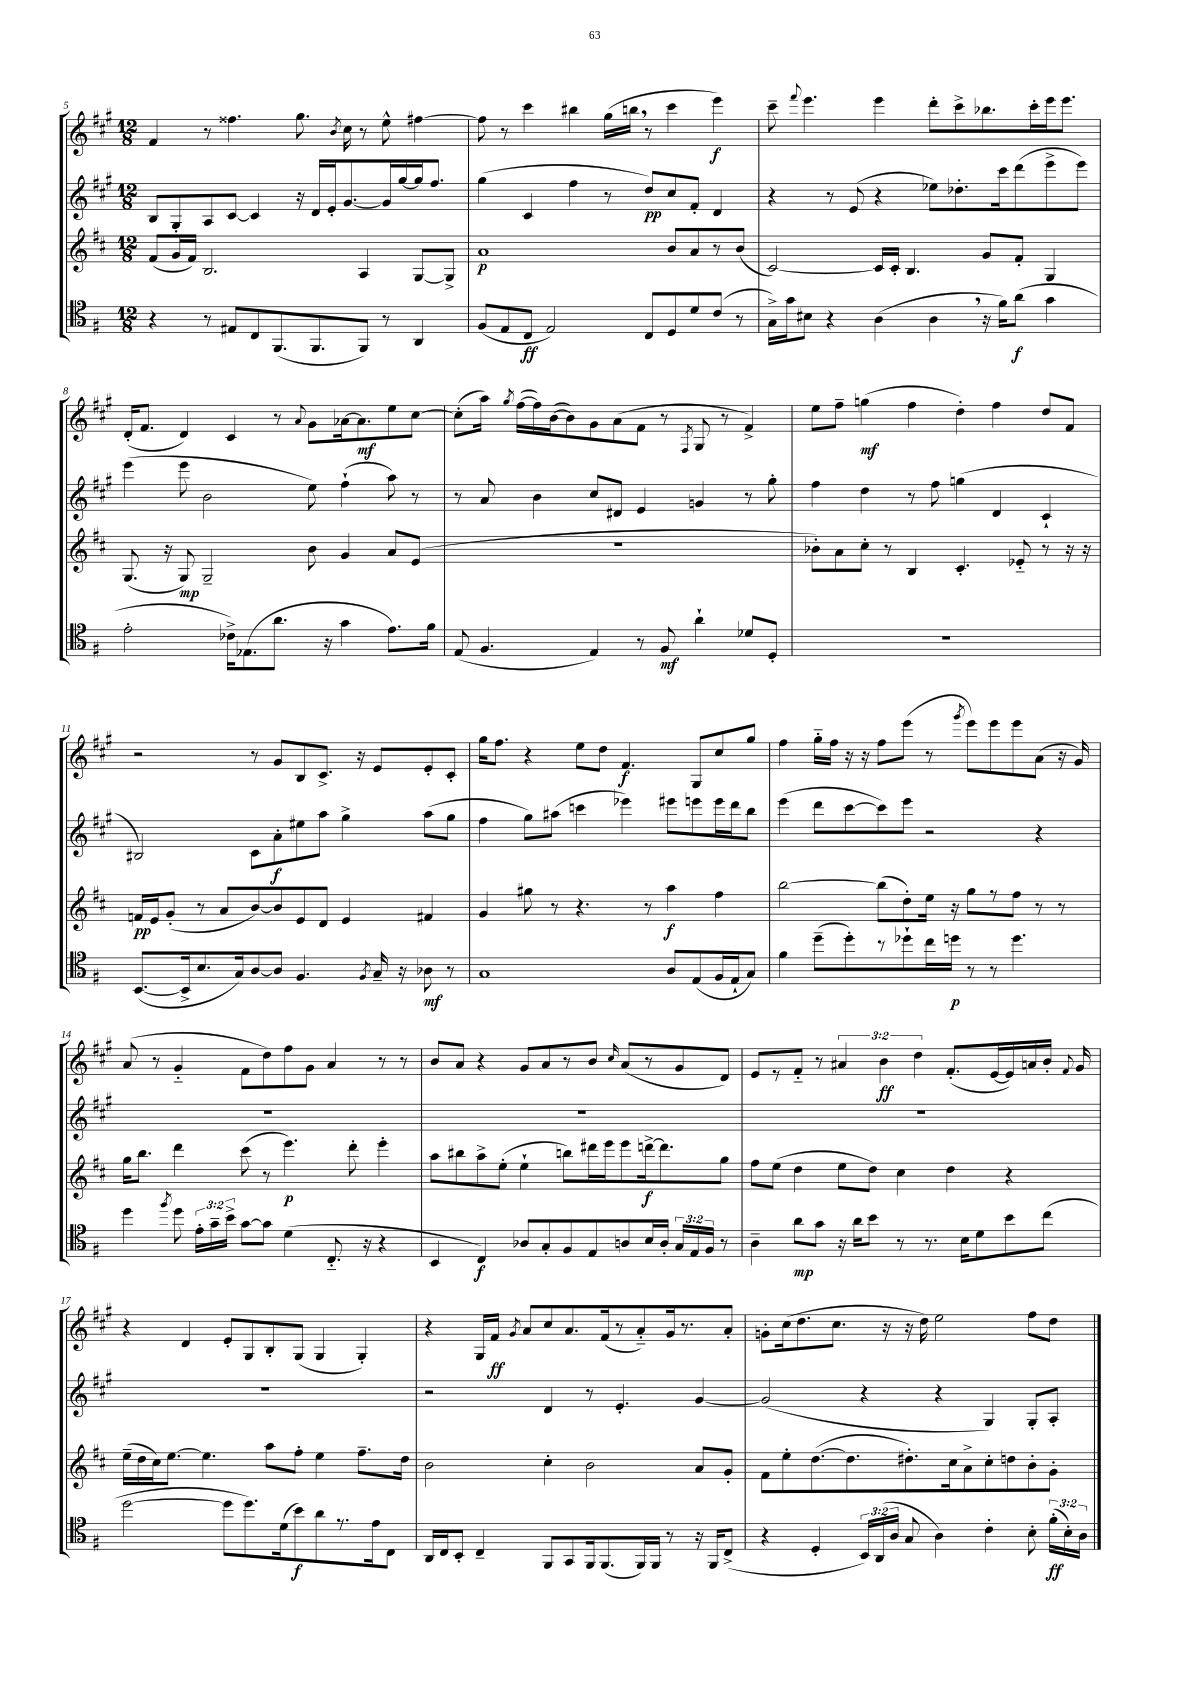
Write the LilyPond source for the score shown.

<<
\new StaffGroup <<
\new Staff = "s0" {
    \clef treble \key a \major \numericTimeSignature \time 12/8 \override Staff.TupletNumber.text = #tuplet-number::calc-fraction-text
    \autoBeamOff fis'4 r8 fisis''4. gis''8. \acciaccatura { b'8 } cis''16 r8 e''8-^ fis''4~ |
    fis''8 r8 cis'''4 bis''4 gis''16[( b''16] \breathe r8 cis'''4 e'''4\f) |
    cis'''8-- \appoggiatura { fis'''8 } e'''4. e'''4 d'''8[-. cis'''8-> bes''8. cis'''16-. e'''16 e'''8.] |
    d'16[-.( fis'8.] d'4) cis'4 r8 \appoggiatura { a'8 } gis'8[ aes'16~ aes'8.\mf e''8 cis''8]~ |
    cis''8[-.( a''16]) \acciaccatura { gis''8 } fis''16[~( fis''16) b'16~( b'8) gis'8 a'8( fis'8] r8 \acciaccatura { fis8 } gis8 r8 fis'4->) |
    e''8[ fis''8]-- g''4\mf( fis''4 d''4-.) fis''4 d''8[ fis'8] |
    r2 r8 gis'8[ b8 cis'8.]-> r16 e'8[ e'8-. cis'8]-. |
    gis''16[ fis''8.] r4 e''8[ d''8] fis'4.\f gis8[ cis''8 gis''8] |
    fis''4 gis''16[-_ fis''16] r16 r16 fis''8[ e'''8]( r8 \acciaccatura { gis'''8 } e'''8[) e'''8 e'''8 a'8]( r16 gis'16) |
    a'8( r8 gis'4-_ fis'8[ d''8) fis''8 gis'8] a'4 r8 r8 |
    b'8[ a'8] r4 gis'8[ a'8 r8 b'8] \grace { cis''16 } a'8[( r8 gis'8 d'8]) |
    e'8[ r8 fis'8]-_ r8 \tuplet 3/2 { ais'4 b'4\ff d''4 } fis'8.[-.( e'16~ e'16) a'16 b'16]-. \appoggiatura { fis'8 } gis'16 |
    r4 d'4 e'8[-. gis8 b8-. gis8]( gis4 gis4-.) |
    r4 gis16[ fis'16]\ff \acciaccatura { gis'8 } a'8[ cis''8 a'8. fis'16( r8 a'8-_) gis'16 r8. a'8]-. |
    g'8[-. cis''16( d''8. cis''8.] r16 r16 d''16) e''2 fis''8[ d''8] \bar "|." |
}
\new Staff = "s1" {
    \clef treble \key a \major \numericTimeSignature \time 12/8
    \autoBeamOff b8[ gis8-. a8 cis'8]~ cis'4 r16 d'16[ e'16-. gis'8.~ gis'16 gis''16~ gis''16 fis''8.] |
    gis''4( cis'4 fis''4 r8 d''8[\pp) cis''8 fis'8]-. d'4 |
    r4 r8 e'8( r4 ees''8[) des''8.-. cis'''16 d'''8( e'''8-> e'''8]) |
    e'''4( e'''8 b'2 e''8) fis''4-!( a''8) r8 |
    r8 a'8 b'4 cis''8[ dis'8] e'4 g'4 r8 gis''8-. |
    fis''4 d''4 r8 fis''8 g''4( d'4 cis'4-! |
    bis2) cis'8[ a'8-.\f eis''8 a''8] gis''4-> a''8[( gis''8] |
    fis''4 gis''8[) ais''8]( c'''4 ees'''4) eis'''8[ e'''8 e'''16 d'''16 b''8] |
    e'''4( d'''8[ cis'''8~ cis'''8) e'''8] r2 r4 |
    R1. |
    R1. |
    R1. |
    R1. |
    r2 d'4 r8 e'4.-. gis'4~ |
    gis'2( r4 r4 gis4) gis8[-. a8]-. \bar "|." |
}
\new Staff = "s2" {
    \clef treble \key d \major \numericTimeSignature \time 12/8
    \autoBeamOff fis'8[( g'16 fis'16]) b2. a4 g8[~ g8]-> |
    a'1\p b'8[ a'8 r8 b'8]( |
    cis'2~) cis'16[ cis'16]-. b4. g'8[ fis'8]-. g4 |
    g8.( r16 g8\mp) g2-- b'8 g'4 a'8[ e'8]( |
    R1. |
    bes'8[-.) a'8 cis''8]-. r8 b4 cis'4.-. ees'8-_ r8 r16 r16 |
    f'16[\pp e'16 g'8]-.( r8 a'8[ b'8~) b'8 e'8 d'8] e'4 fis'4 |
    g'4 gis''8 r8 r4. r8 a''4\f fis''4 |
    b''2~ b''8[( d''8-.) e''16] r16 g''8[ r8 fis''8] r8 r8 |
    g''16[ b''8.] d'''4 cis'''8( r8 e'''4.\p) d'''8-. e'''4-. |
    a''8[ bis''8 a''8-> e''8]-.( e''4-! b''8[) dis'''16 e'''16 e'''8 d'''16~->\f d'''8. g''8] |
    fis''8[ e''8]( d''4 e''8[ d''8]) cis''4 d''4 r4 |
    e''16[--( d''16 cis''16) e''8.]~ e''4. a''8[ fis''8]-. e''4 fis''8.[-- d''16] |
    b'2 cis''4-. b'2 a'8[ g'8]-. |
    fis'8[ e''8-. d''8.~( d''8. dis''8.-.) cis''16 a'8-> cis''8-. d''8 b'8-. g'8]-. \bar "|." |
}
\new Staff = "s3" {
    \clef tenor \key g \major \numericTimeSignature \time 12/8 \override Staff.TupletNumber.text = #tuplet-number::calc-fraction-text
    \autoBeamOff r4 r8 eis8[ c8 fis,8.( fis,8. fis,8]) r8 a,4 |
    fis8[( e8 c8]\ff e2) c8[ d8 d'8 c'8]( r8 |
    g16[->) g'16 bis8] r4 a4( a4 \breathe r16 fis'16[) a'8]\f( g'4 |
    e'2-. ces'16[->) ees8.( a'8.] r16 g'4 e'8.[) fis'16] |
    e8( fis4. e4) r8 fis8\mf a'4-! des'8[ d8]-. |
    R1. |
    b,8.[~( b,16-> b8. g16) a8~ a8] fis4. \acciaccatura { fis8 } g16-- r16 aes8\mf r8 |
    g1 a8[ e8( fis16 e16-! g8]) |
    fis'4 d''8[--( d''8-.) r8 des''8-! c''16 d''16]\p r8 r8 d''4. |
    d''4 \acciaccatura { fis''8 } d''8 \tuplet 3/2 { e'16[-. g'16-- b'16]-> } g'8[~ g'8] d'4( c8.-_ r16 r4 |
    b,4 c4\f) aes8[ g8-. fis8 e8 a8 b16 a16]-. \tuplet 3/2 { g16[ e16 fis16] } r8 |
    a4-- a'8[\mp g'8] r16 a'16[ b'8] r8 r8. b16[ d'8 b'8 c''8]( |
    d''2~ d''8[ d''8.) d'16( b'8\f) a'8 r8. e'16 c8] |
    a,16[ c16 b,8]-. c4-- fis,8[ g,8 fis,16 fis,8.( fis,16) fis,16] r8 r16 fis,16[ c8]->( |
    r4 d4-. \tuplet 3/2 { b,16[) a,16( a16] } g8 a4) c'4-. b8-. \tuplet 3/2 { fis'16[-.\ff( b16-.) a16] } \bar "|." |
}
>>
>>
\layout { \context { \Score currentBarNumber = #5 } }
